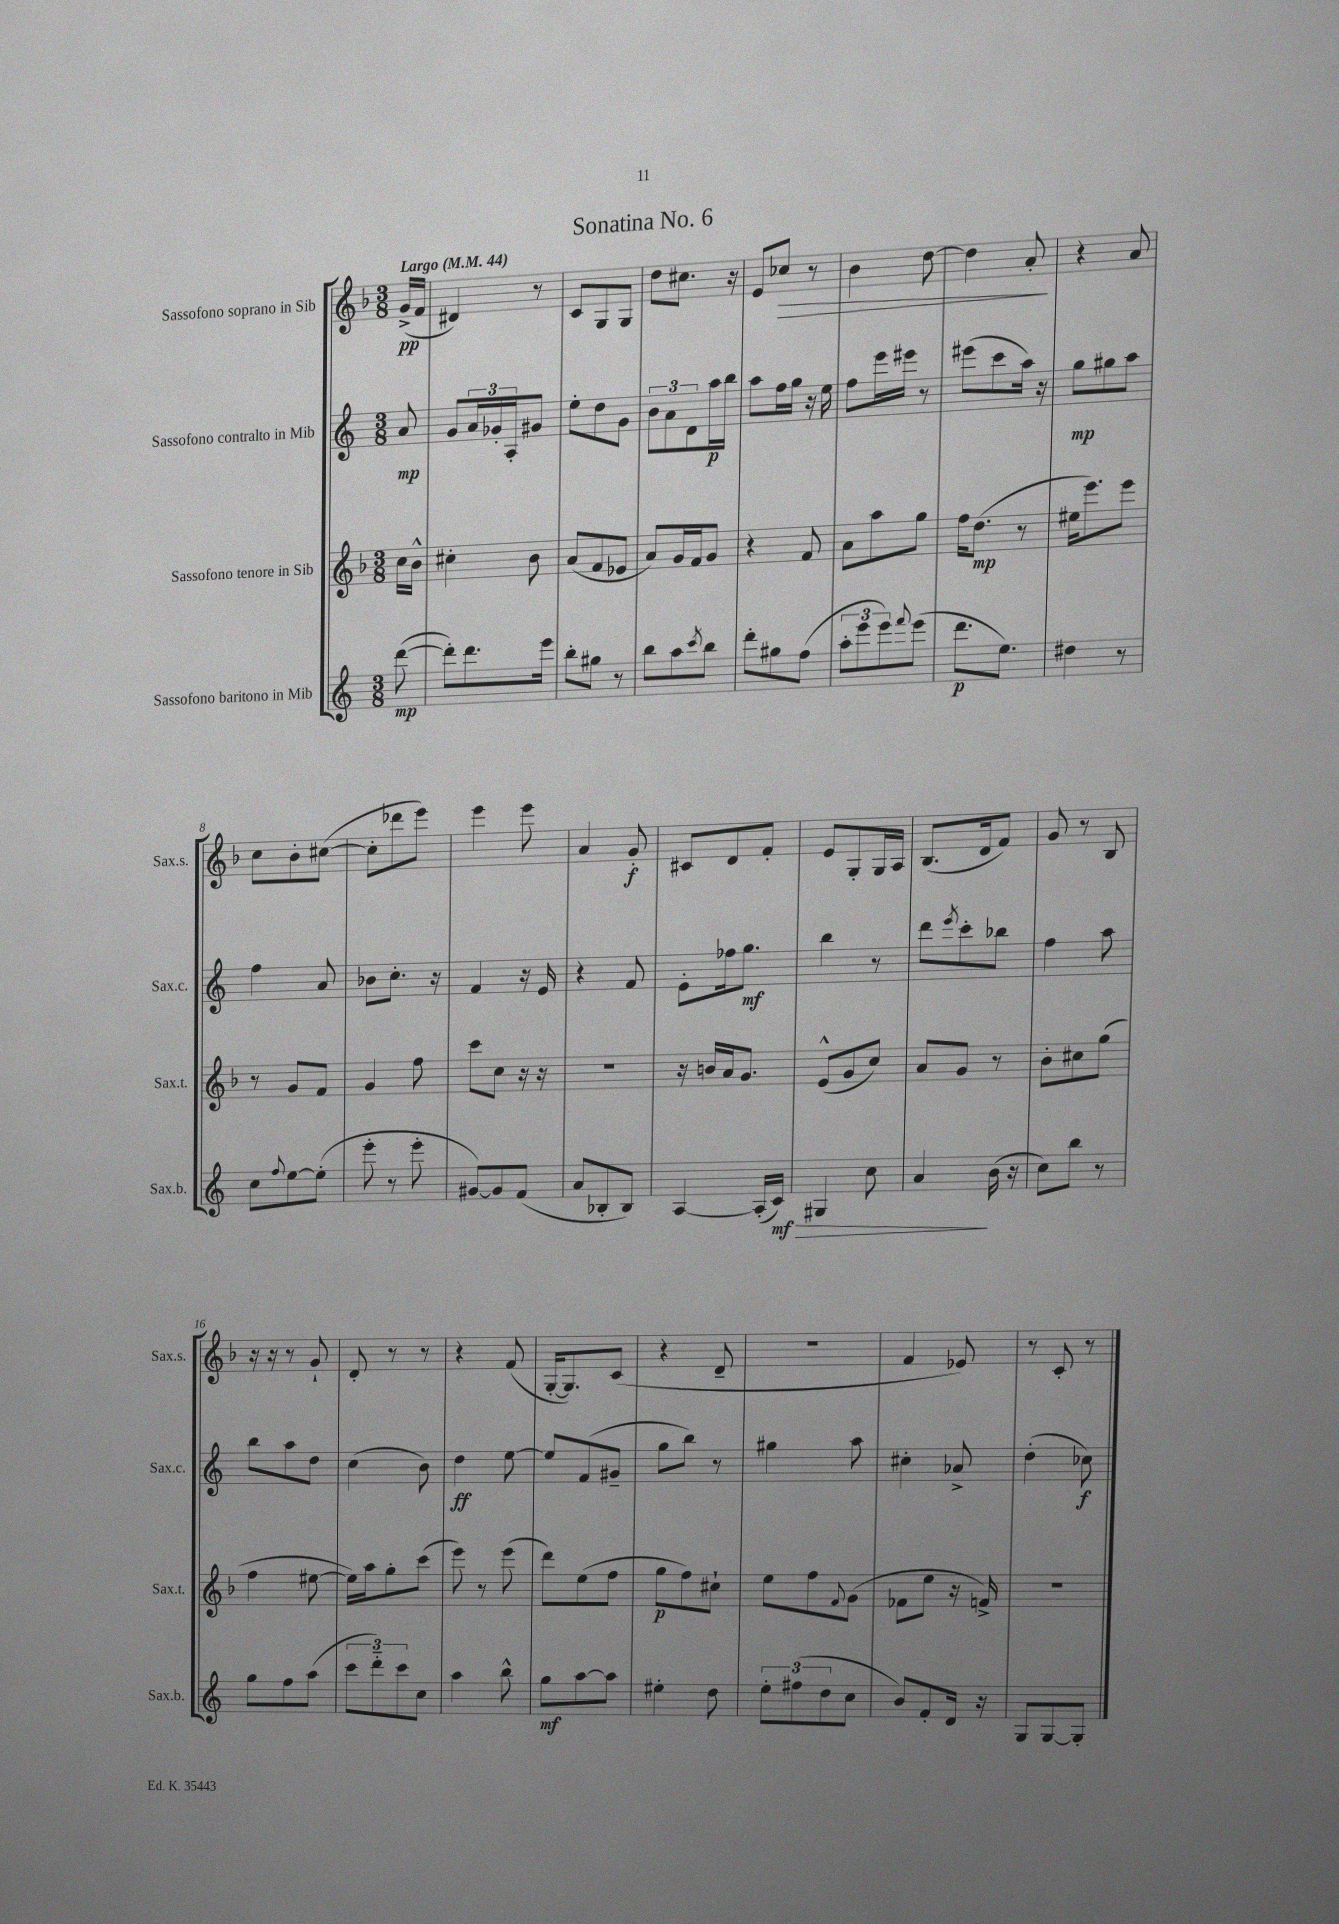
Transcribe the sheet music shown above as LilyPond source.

\header { title = "Sonatina No. 6" }
<<
\new StaffGroup <<
\new Staff = "s0" \with { instrumentName = "Sassofono soprano in Sib" shortInstrumentName = "Sax.s." } {
    \clef treble \key f \major \numericTimeSignature \time 3/8 \partial 8 \tempo "Largo" 4 = 44
    g'16->\pp( f'16 |
    dis'4) r8 |
    c'8 g8 g8 |
    d''8 cis''8. r16 |
    e'8 ces''8\> r8 |
    bes'4 d''8~ |
    d''4 a'8-.\! |
    r4 a'8 |
    c''8 bes'8-. cis''8~( |
    cis''8-. des'''8 e'''8) |
    e'''4 e'''8 |
    a'4 g'8-.\f |
    cis'8 d'8 f'8-. |
    e'8 g8-. g16 a16 |
    bes8.( d'16 f'8) |
    g'8 r8 bes8 |
    r16 r16 r8 g'8-! |
    d'8-. r8 r8 |
    r4 f'8( |
    g16~-. g8.) c'8( |
    r4 d'8-- |
    R4. |
    f'4 ees'8) |
    r8 c'8-. r8 \bar "|." |
}
\new Staff = "s1" \with { instrumentName = "Sassofono contralto in Mib" shortInstrumentName = "Sax.c." } {
    \clef treble \key c \major \numericTimeSignature \time 3/8 \partial 8
    a'8\mp |
    g'8 \tuplet 3/2 { a'16 ges'16-. a16-. } gis'8 |
    e''8-. d''8 g'8 |
    \tuplet 3/2 { b'8 a'8 d'8 } a''16\p b''16 |
    a''8 f''16 g''16 r16 e''16 |
    f''8 e'''16 eis'''16 r8 |
    eis'''8( c'''8 a''16) r16 |
    g''8\mp gis''8 a''8 |
    f''4 a'8 |
    bes'8 c''8.-. r16 |
    f'4 r16 e'16 |
    r4 f'8 |
    e'8-. fes''16 g''8.\mf |
    b''4 r8 |
    d'''8 \acciaccatura { e'''8 } c'''8-. bes''8 |
    f''4 a''8 |
    b''8 a''8 d''8 |
    c''4( b'8) |
    d''4\ff e''8~ |
    e''8 f'8( gis'8-- |
    g''8 b''8) r8 |
    gis''4 a''8 |
    cis''4-. aes'8-> |
    d''4-.( ces''8\f) \bar "|." |
}
\new Staff = "s2" \with { instrumentName = "Sassofono tenore in Sib" shortInstrumentName = "Sax.t." } {
    \clef treble \key f \major \numericTimeSignature \time 3/8 \partial 8
    c''16 bes'16-^ |
    cis''4-. bes'8 |
    a'8( f'8 ees'8 |
    a'8) g'16 f'16 g'8 |
    r4 f'8 |
    a'8 a''8 g''8 |
    f''16 d''8.\mp( r8 |
    eis''16 e'''8.) e'''8 |
    r8 g'8 f'8 |
    g'4 f''8 |
    c'''8 c''8 r16 r16 |
    R4. |
    r16 b'16 a'16 g'8. |
    e'8-^( g'8 c''8) |
    a'8 g'8 r8 |
    bes'8-. cis''8 g''8( |
    f''4 eis''8~ |
    eis''16) a''16 g''8-. c'''8( |
    e'''8) r8 e'''8( |
    d'''8) e''8( f''8 |
    g''8\p f''8) cis''8-! |
    e''8 f''8 \appoggiatura { f'8 } g'8( |
    fes'8 e''8 r16 f'16->) |
    R4. \bar "|." |
}
\new Staff = "s3" \with { instrumentName = "Sassofono baritono in Mib" shortInstrumentName = "Sax.b." } {
    \clef treble \key c \major \numericTimeSignature \time 3/8 \partial 8
    d'''8~\mp( |
    d'''8-.) d'''8. e'''16 |
    b''8-. gis''8 r8 |
    b''8 a''8 \acciaccatura { c'''8 } b''8 |
    d'''8-. gis''8 f''8( |
    \tuplet 3/2 { a''8-. e'''8 e'''8) } \appoggiatura { f'''8 } e'''8( |
    d'''8.\p e''8.) |
    dis''4 r8 |
    c''8 \appoggiatura { f''8 } e''8~ e''8-.( |
    e'''8-. r8 e'''8-. |
    gis'8~) gis'8 f'8( |
    a'8 bes8-. bes8) |
    a4~ a16-.( c'16\mf\>) |
    gis4 c''8 |
    a'4\! b'16( r16 |
    c''8) b''8 r8 |
    g''8 f''8 a''8( |
    \tuplet 3/2 { c'''8 d'''8-_) c'''8 } c''8 |
    a''4 b''8-^ |
    g''8\mf a''8~ a''8 |
    eis''4-. d''8 |
    \tuplet 3/2 { e''8-. fis''8( d''8 } c''8 |
    b'8) f'8-. d'16 r16 |
    g8 g8~ g8-. \bar "|." |
}
>>
>>
